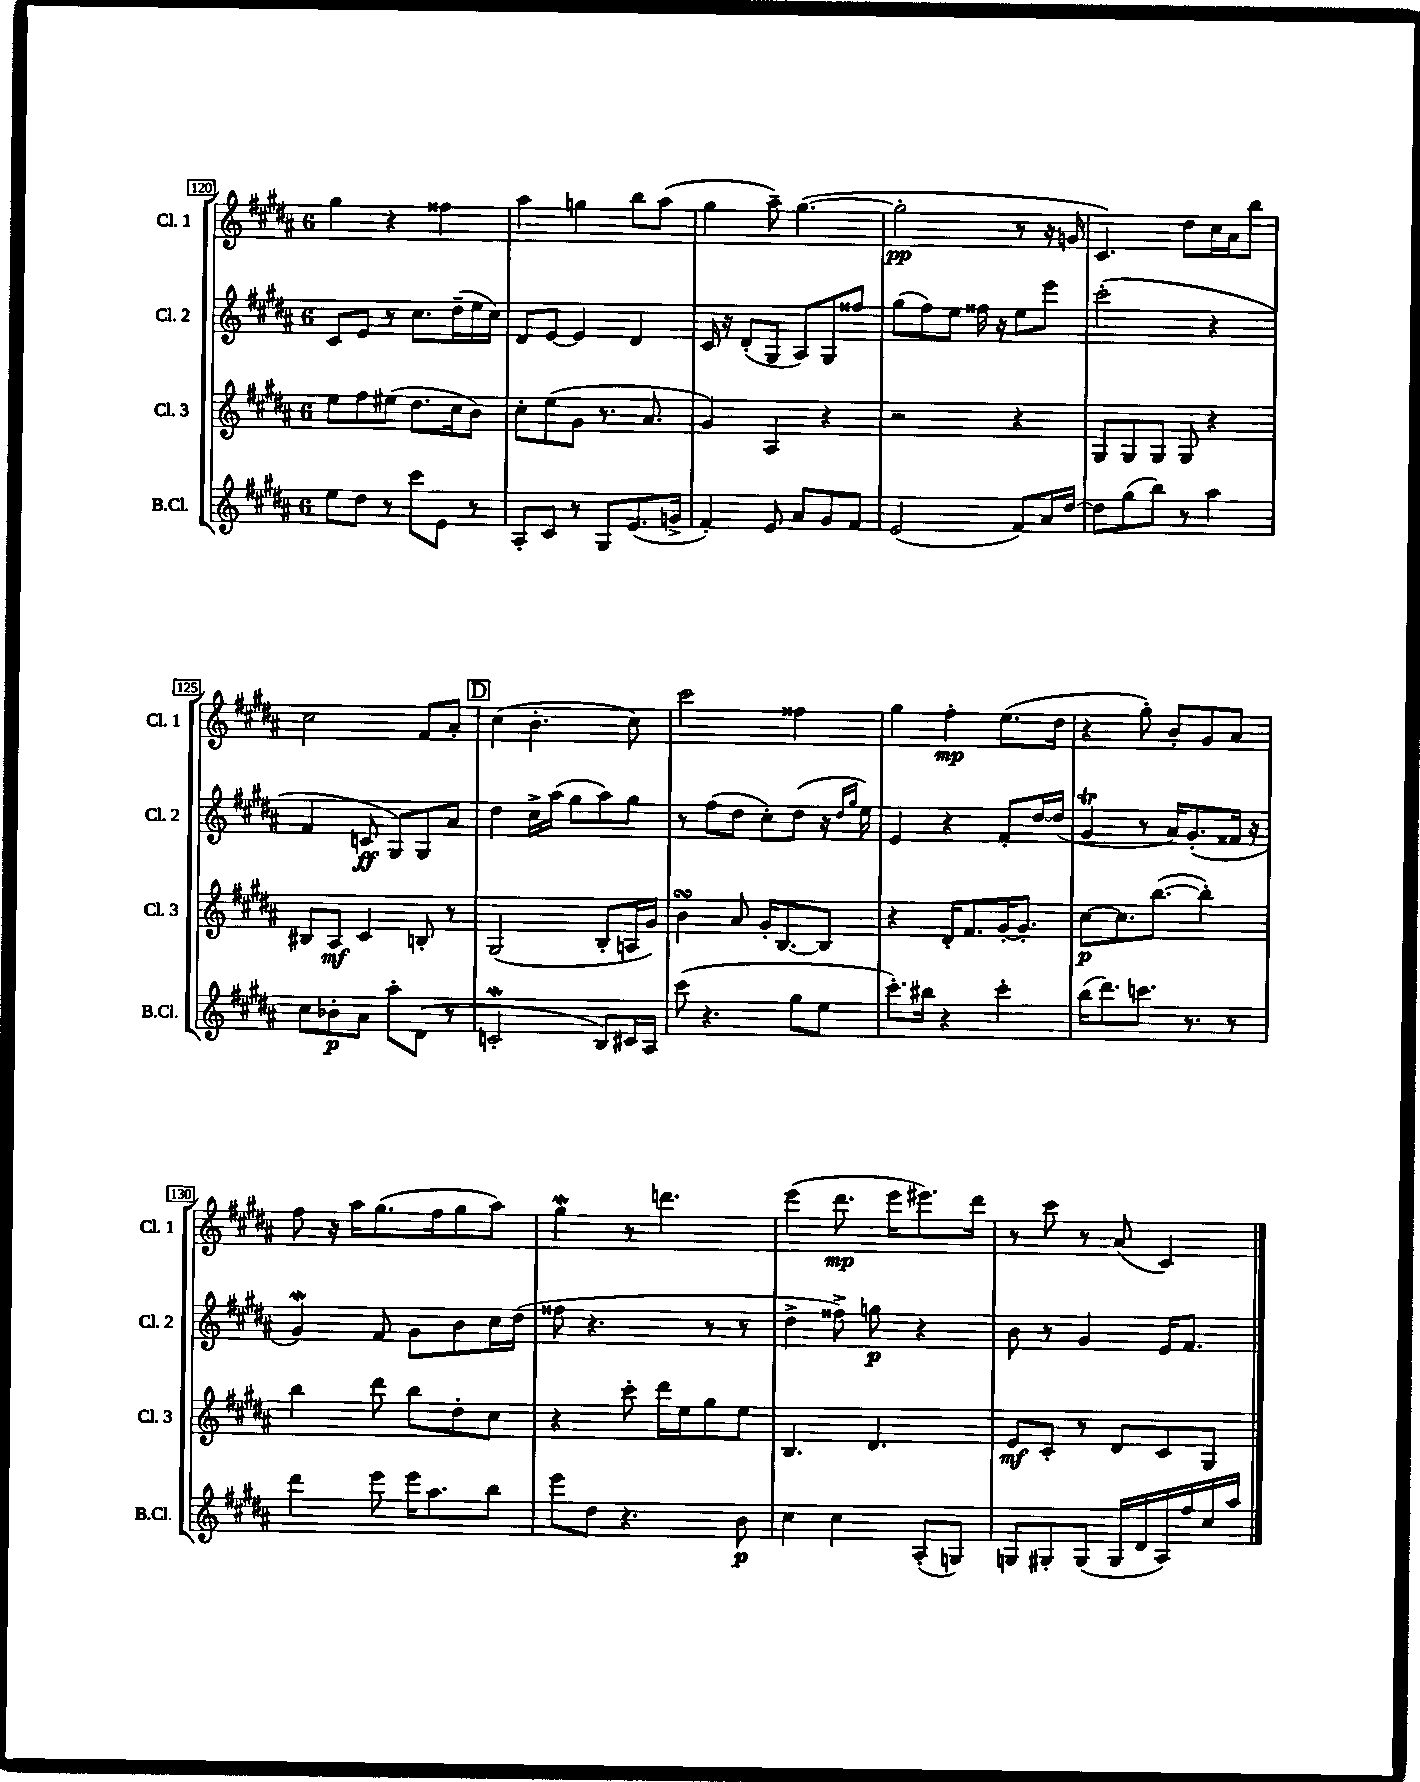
<<
\new StaffGroup <<
\new Staff = "s0" \with { instrumentName = "Cl. 1" shortInstrumentName = "Cl. 1" } {
    \clef treble \key b \major \once \override Staff.TimeSignature.style = #'single-digit \time 6/8
    gis''4 r4 fisis''4 |
    ais''4 g''4 b''8 ais''8( |
    gis''4 ais''8--) gis''4.~( |
    gis''2-.\pp r8 r16 g'16 |
    cis'4.) dis''8 cis''16 ais'16 b''8 |
    cis''2 fis'8 ais'8-. |
    \mark \markup { \box "D" } cis''4( b'4.-. cis''8) |
    cis'''2 fisis''4 |
    gis''4 fis''4-.\mp e''8.( dis''16 |
    r4 gis''8-.) b'8-. gis'8 ais'8 |
    fis''8 r16 ais''16 gis''8.( fis''16 gis''8 ais''8) |
    gis''4\mordent r8 d'''4. |
    e'''4( dis'''8.\mp e'''16 eis'''8.) dis'''16 |
    r8 cis'''8 r8 ais'8( cis'4) \bar "|." |
}
\new Staff = "s1" \with { instrumentName = "Cl. 2" shortInstrumentName = "Cl. 2" } {
    \clef treble \key b \major \once \override Staff.TimeSignature.style = #'single-digit \time 6/8
    cis'8 e'8 r8 cis''8. dis''16--( e''16 cis''16) |
    dis'8 e'8~ e'4 dis'4 |
    cis'16 r16 dis'8-.( gis8 ais8) gis8 fisis''8 |
    gis''8( fis''8) e''8 fisis''16 r16 e''8 e'''8 |
    cis'''2-.( r4 |
    fis'4 c'8\ff gis8) gis8 ais'8 |
    \mark \markup { \box "D" } dis''4 cis''16-> ais''16( gis''8 ais''8) gis''8 |
    r8 fis''8( dis''8 cis''8-.) dis''8( r16 \grace { dis''16 gis''16 } e''16) |
    e'4 r4 fis'8-. dis''16~ dis''16( |
    gis'4\trill r8 ais'16) gis'8.-.( fisis'16 r16 |
    gis'4\mordent) fis'8 gis'8 b'8 cis''16 dis''16( |
    fisis''8 r4. r8 r8 |
    dis''4-> fisis''8->) g''8\p r4 |
    b'8 r8 gis'4 e'16 fis'8. \bar "|." |
}
\new Staff = "s2" \with { instrumentName = "Cl. 3" shortInstrumentName = "Cl. 3" } {
    \clef treble \key b \major \once \override Staff.TimeSignature.style = #'single-digit \time 6/8
    e''8 fis''8 eis''8( dis''8. cis''16 b'8) |
    cis''8-. e''8( gis'8 r8. ais'8. |
    gis'4) ais4 r4 |
    r2 r4 |
    gis8 gis8 gis8 gis8 r4 |
    bis8 ais8\mf cis'4 b8-. r8 |
    \mark \markup { \box "D" } gis2( b8-. a16 gis'16) |
    b'4\turn ais'8 gis'16-. b8.~ b8 |
    r4 dis'16-. fis'8. gis'16~-. gis'8.-. |
    cis''8~\p cis''8. b''8.~( b''4-.) |
    b''4 dis'''8 b''8 dis''8-. cis''8 |
    r4 cis'''8-. dis'''16 e''16 gis''8 e''8 |
    b4. dis'4. |
    e'8\mf cis'8-. r8 dis'8 cis'8 gis8 \bar "|." |
}
\new Staff = "s3" \with { instrumentName = "B.Cl." shortInstrumentName = "B.Cl." } {
    \clef treble \key b \major \once \override Staff.TimeSignature.style = #'single-digit \time 6/8
    e''8 dis''8 r8 cis'''8 e'8 r8 |
    ais8-. cis'8 r8 gis8 e'8.( g'16-> |
    fis'4-.) e'8 ais'8 gis'8 fis'8 |
    e'2( fis'8) ais'16 dis''16~ |
    dis''8 gis''8( b''8) r8 ais''4 |
    cis''8 bes'8-.\p ais'8 ais''8-. dis'8( r8 |
    \mark \markup { \box "D" } c'2-.\mordent b8) cis'16 ais16 |
    cis'''8( r4. gis''8 e''8 |
    cis'''8.-.) bis''16 r4 cis'''4-. |
    b''16( dis'''8.) c'''8. r8. r8 |
    dis'''4 e'''8 e'''16 ais''8. b''8 |
    e'''8 dis''8 r4. b'8\p |
    cis''4 cis''4 ais8-.( g8) |
    g8 gis8-. gis8( gis16 dis'16 ais16) fis''16 cis''16 ais''16 \bar "|." |
}
>>
>>
\layout { \context { \Score currentBarNumber = #120 \override BarNumber.stencil = #(make-stencil-boxer 0.1 0.3 ly:text-interface::print) } }
